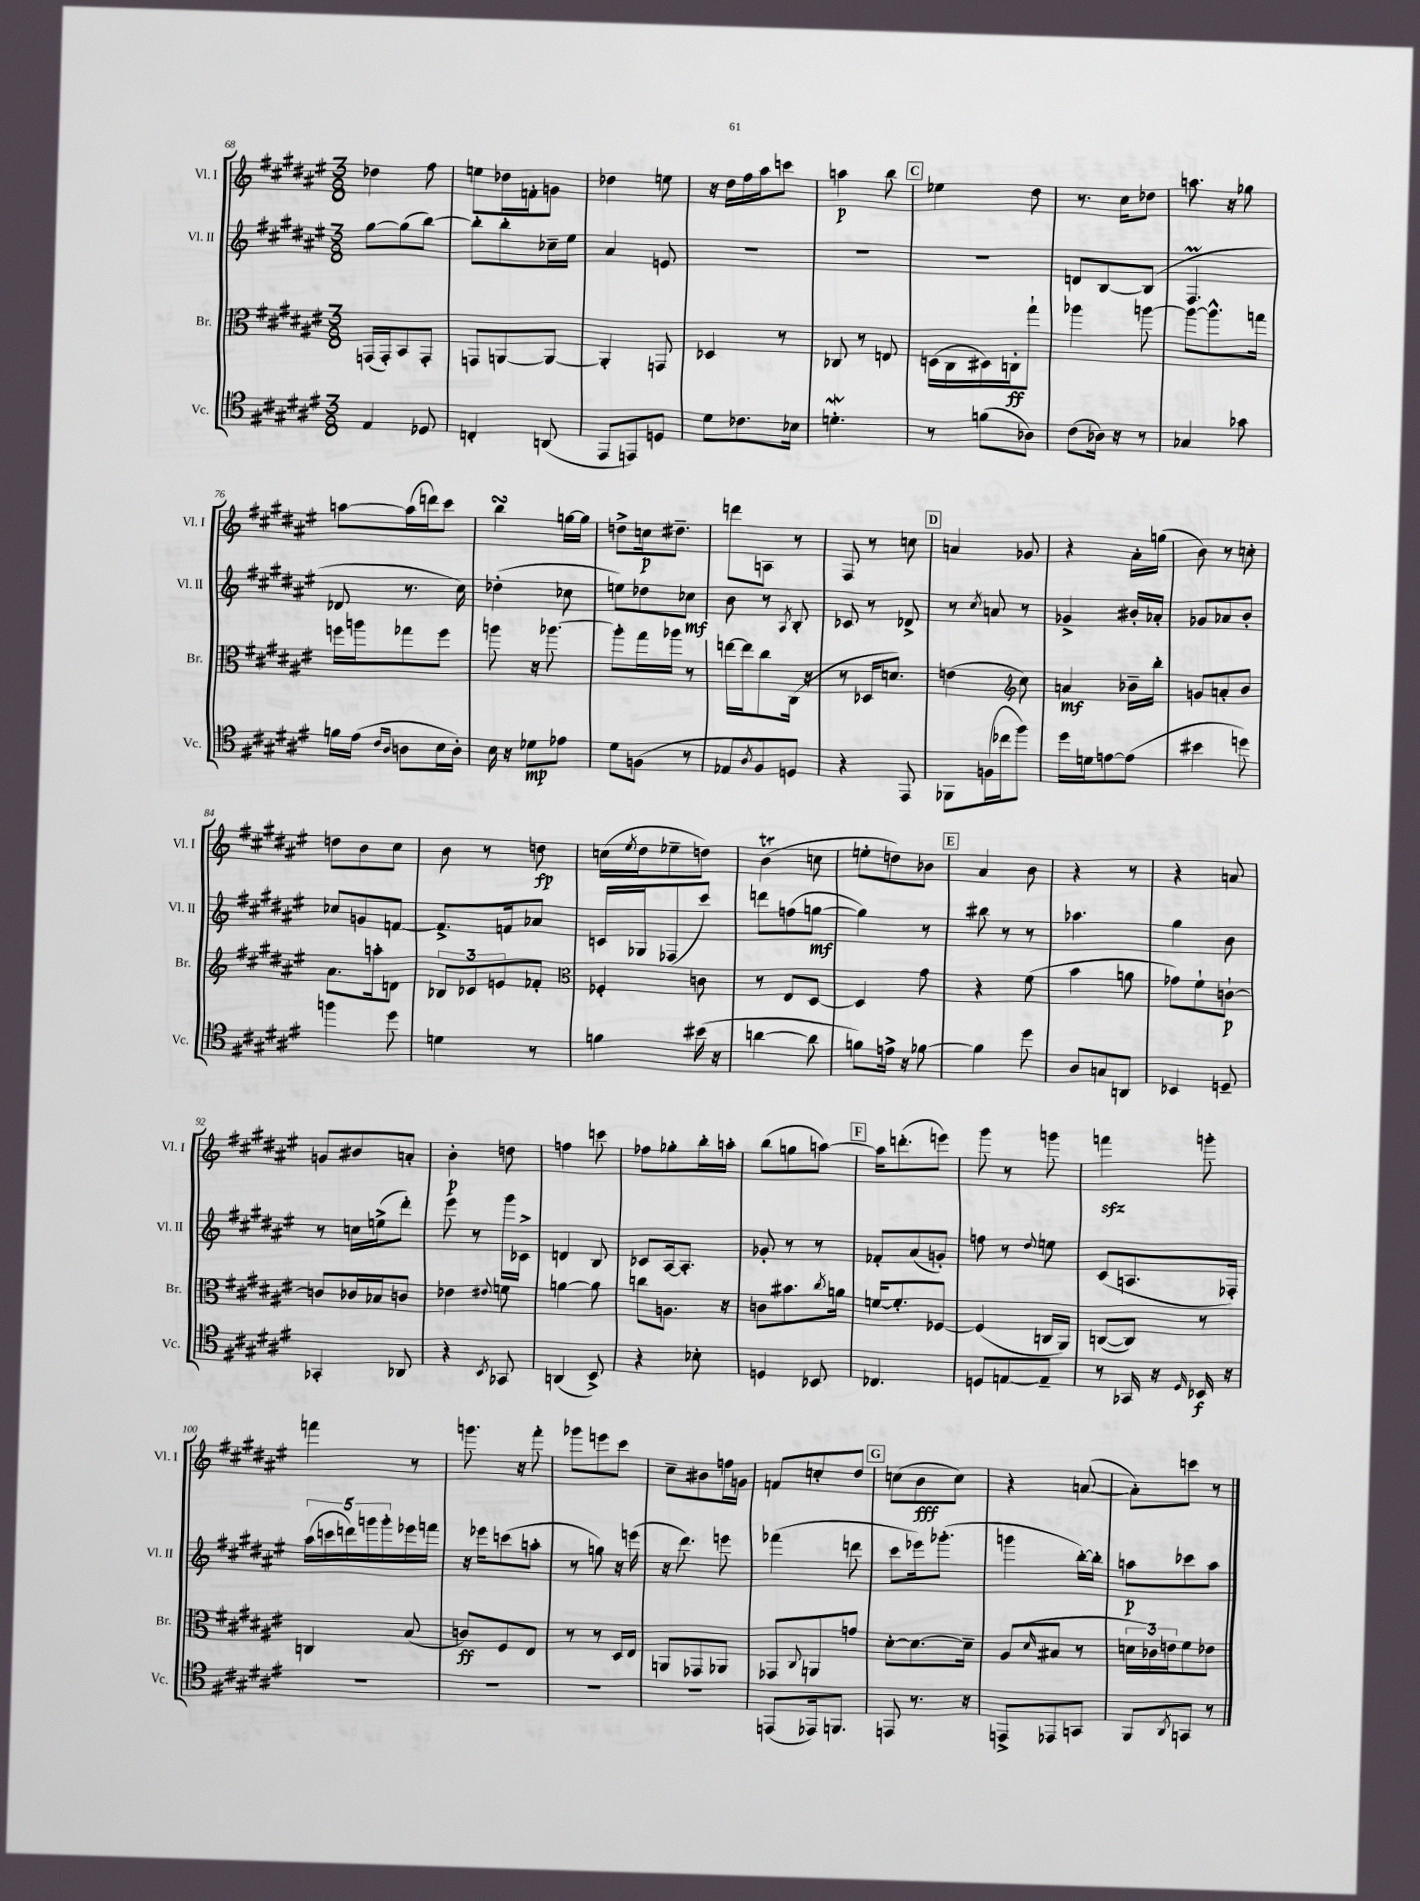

**kern	**dynam	**kern	**dynam	**kern	**dynam	**kern	**dynam
*part4	*part4	*part3	*part3	*part2	*part2	*part1	*part1
*staff4	*staff4	*staff3	*staff3	*staff2	*staff2	*staff1	*staff1
*I"Vc.	*	*I"Br.	*	*I"Vl. II	*	*I"Vl. I	*
*I'Vc.	*	*I'Br.	*	*I'Vl. II	*	*I'Vl. I	*
*clefC4	*	*clefC3	*	*clefG2	*	*clefG2	*
*k[f#c#g#d#a#e#]	*	*k[f#c#g#d#a#e#]	*	*k[f#c#g#d#a#e#]	*	*k[f#c#g#d#a#e#]	*
*M3/8	*	*M3/8	*	*M3/8	*	*M3/8	*
=68	=68	=68	=68	=68	=68	=68	=68
4E#/	.	(16GGn/LL	.	[8gg#\L	.	4dd-X\	.
.	.	16GG'/J)	.	.	.	.	.
.	.	8BB/	.	(8gg#\]	.	.	.
8D-X/	.	8GG'/J	.	[8bb\J)	.	8ff#\	.
=69	=69	=69	=69	=69	=69	=69	=69
4Cn'/	.	8GGn/L	.	8bb'\L]	.	8een\L	.
.	.	[8AAn/	.	8bb'\	.	16dd-X\L	.
.	.	.	.	.	.	16fn'\J	.
(8AAn/	.	8AA/J_	.	16cc-X~\L	.	8gn\J	.
.	.	.	.	16ee#\JJ	.	.	.
=70	=70	=70	=70	=70	=70	=70	=70
8EE#/L	.	4AA'/]	.	4a#/	.	4dd-X\	.
8EEn/)	.	.	.	.	.	.	.
8Dn/J	.	8GGn/	.	8en/	.	8een\	.
=71	=71	=71	=71	=71	=71	=71	=71
8d#\L	.	4D-X/	.	4.r	.	16r	.
.	.	.	.	.	.	16dd#\LL	.
8.c-X\	.	.	.	.	.	16ff#\	.
.	.	.	.	.	.	16aa#\J	.
.	.	8r	.	.	.	8cccn\J	.
16B-X\Jk	.	.	.	.	.	.	.
=72	=72	=72	=72	=72	=72	=72	=72
4.dnw'\	.	8C-X/	.	4.r	.	4aan\	p
.	.	8r	.	.	.	.	.
.	.	8En/	.	.	.	8bb\	.
!!LO:REH:place=s1:t=C
=73	=73	=73	=73	=73	=73	=73	=73
8r	.	(16Dn\LL	.	4.r	.	4ee-X\	.
.	.	16C#\	.	.	.	.	.
(8fn\L	.	16D#X\)	.	.	.	.	.
.	.	16Cn'\J	ff	.	.	.	.
8A-X\J)	.	8gg#`\J	.	.	.	8dd#\	.
=74	=74	=74	=74	=74	=74	=74	=74
(8c#\L	.	4aa-X\	.	8dn/L	.	8.r	.
16A-X\Jk)	.	.	.	[8B/	.	.	.
16r	.	.	.	.	.	16cc#\KL	.
8r	.	[8aan\	.	(8B/J]	.	8dd-X\J	.
=75	=75	=75	=75	=75	=75	=75	=75
4G-X/	.	8aa\L_	.	4.F#M/	.	8.aan\	.
.	.	8.aa^^\]	.	.	.	.	.
.	.	.	.	.	.	16r	.
8g-X\	.	.	.	.	.	8gg-X\	.
.	.	16ggn\Jk	.	.	.	.	.
!!LO:LB:g=z
=76	=76	=76	=76	=76	=76	=76	=76
16fn\LL	.	16ffn\LL	.	8d-X/	.	[8aan\L	.
(16e#\JJ	.	16aan\J	.	.	.	.	.
16qqc#/LL	.	.	.	.	.	.	.
16qqA#/JJ	.	.	.	.	.	.	.
8An\L	.	8gg-X\	.	8.r	.	(16aa\L]	.
.	.	.	.	.	.	16dddn\J)	.
16B\L	.	8ff\J	.	.	.	8ccc#\J	.
16A'\JJ)	.	.	.	16cc#\)	.	.	.
=77	=77	=77	=77	=77	=77	=77	=77
16B\	.	8aan\	.	(4dd-X'\	.	4bbsSSs\	.
16r	.	.	.	.	.	.	.
8d-X\L	mp	16r	.	.	.	.	.
.	.	[8.aa-X\	.	.	.	.	.
8e-X\J	.	.	.	8cc-X\	.	[16ggn\LL	.
.	.	.	.	.	.	16gg\JJ]	.
=78	=78	=78	=78	=78	=78	=78	=78
8d#\L	.	8aa-'\L]	.	8een\L)	.	8ddn^\L	.
(8Fn\J	.	16gg#\L	.	8dd-X\	.	16ccn\k	p
.	.	16aa-X\JJ	.	.	.	8.dd#X~\J	.
8r	.	8r	.	8cc-X\J	mf	.	.
=79	=79	=79	=79	=79	=79	=79	=79
8E-X/L	.	[16een\LL	.	8b\	.	8dddn\L	.
.	.	16ee\J]	.	.	.	.	.
8qA#/	.	.	.	.	.	.	.
8F#/)	.	8cc#\	.	8r	.	8An\J	.
.	.	.	.	8qA#/	.	.	.
8Dn/J	.	(16C#\Jk	.	8B'/	.	8r	.
.	.	16r	.	.	.	.	.
=80	=80	=80	=80	=80	=80	=80	=80
4r	.	8r	.	8c-X/	.	8F#/	.
.	.	16D-X/KL	.	8r	.	8r	.
.	.	8.dn/J)	.	.	.	.	.
8EE#/	.	.	.	8d-X^/	.	8ccn\	.
!!LO:REH:place=s1:t=D
=81	=81	=81	=81	=81	=81	=81	=81
8FF-X\L	.	(4en\	.	8r	.	4an/	.
.	.	.	.	8qcc#/	.	.	.
(16Fn\L	.	.	.	8an/	.	.	.
16cc-X\J	.	.	.	.	.	.	.
*	*	*clefG2	*	*	*	*	*
8ff#\J)	.	8cc#\)	.	8r	.	8g-X/	.
=82	=82	=82	=82	=82	=82	=82	=82
16dd#\LL	.	4an/	mf	4g-X^/	.	4r	.
16dn\J	.	.	.	.	.	.	.
[8en\	.	.	.	.	.	.	.
(8e\J]	.	16b-X~\LL	.	16b#X'/LL	.	16a#'\LL	.
.	.	16bb'\JJ	.	16a-X'/JJ	.	(16ggn\JJ	.
=83	=83	=83	=83	=83	=83	=83	=83
4b#X\	.	8gn/L	.	8g-X/L	.	8b\)	.
.	.	8an'/	.	8a-X/	.	8r	.
8ddn\)	.	8b/J	.	8b'/J	.	8ccn'\	.
!!LO:LB:g=z
=84	=84	=84	=84	=84	=84	=84	=84
4ffn\	.	8.a#\L	.	8cc-X/L	.	8ddn\L	.
.	.	.	.	8gn/	.	8b\	.
.	.	16aan'\k	.	.	.	.	.
8dd#\	.	8dn\J	.	[8fn/J	.	8cc#\J	.
=85	=85	=85	=85	=85	=85	=85	=85
4dn\	.	12B-X/L	.	8.f^/L]	.	8b\	.
.	.	12c-X/	.	.	.	.	.
.	.	.	.	.	.	8r	.
.	.	12en/	.	.	.	.	.
.	.	.	.	16fn/k	.	.	.
8r	.	8f-X'/J	.	8a-X/J	.	8ddn\	fp
=86	=86	=86	=86	=86	=86	=86	=86
*	*	*clefC3	*	*	*	*	*
4fn\	.	4F-X'/	.	16cn/LL	.	(16ccn\LL	.
.	.	.	.	.	.	8qee#/	.
.	.	.	.	16G-X/J	.	16dd#\J	.
.	.	.	.	(8F-X/	.	8ee-X~\	.
(16b#X\	.	8cn\	.	8ccc#/J)	.	8ddn\J)	.
16r	.	.	.	.	.	.	.
=87	=87	=87	=87	=87	=87	=87	=87
[4an\	.	8r	.	8dddn\L	.	(4bT\	.
.	.	8E#/L	.	(8ffn\	.	.	.
8a\]	.	[8D#/J	.	[8ggn\J	mf	8ccn\	.
=88	=88	=88	=88	=88	=88	=88	=88
8fn\L)	.	4D#/]	.	4gg\])	.	8een'\L	.
16en^\Jk	.	.	.	.	.	8ddn\)	.
16r	.	.	.	.	.	.	.
[8f-X\	.	8g#\	.	8r	.	8b-X\J	.
!!LO:REH:place=s1:t=E
=89	=89	=89	=89	=89	=89	=89	=89
4f-\]	.	4r	.	8bb#X\	.	4a#/	.
.	.	.	.	8r	.	.	.
8dd#\	.	(8f#\	.	8r	.	8b\	.
=90	=90	=90	=90	=90	=90	=90	=90
8A#/L	.	4b\	.	4.aa-X\	.	4r	.
8Gn/	.	.	.	.	.	.	.
8AAn/J	.	8an\	.	.	.	8r	.
=91	=91	=91	=91	=91	=91	=91	=91
4BB-X/	.	8g-X\L)	.	4gg#\	.	4r	.
.	.	8f#`\	.	.	.	.	.
8Dn~/	.	[8cn`\J	p	8b\	.	8an/	.
!!LO:LB:g=z
=92	=92	=92	=92	=92	=92	=92	=92
4GG-X'/	.	8cn/L]	.	8r	.	8gn/L	.
.	.	16c-X/L	.	16ccn\LL	.	8b#X/	.
.	.	16B-X/J	.	(16een^\J	.	.	.
8AA-X/	.	8cn/J	.	8ddd#'\J)	.	8an'/J	.
=93	=93	=93	=93	=93	=93	=93	=93
4r	.	4e-X\	.	8eee#\	.	4b'\	p
.	.	.	.	8r	.	.	.
8qBB/	.	8qqe#X/	.	.	.	.	.
8GG-X/	.	8fn\	.	16ggg#\LL	.	8ddn\	.
.	.	.	.	16c-X^\JJ	.	.	.
=94	=94	=94	=94	=94	=94	=94	=94
(4AAn/	.	[4an\	.	4dn/	.	4ffn\	.
8BB^/)	.	8a\]	.	8B/	.	8cccn\	.
=95	=95	=95	=95	=95	=95	=95	=95
4r	.	8ccn\L	.	8c-X/L	.	8ff-X\L	.
.	.	8.An\J	.	[16A#/k	.	8gg-X'\	.
.	.	.	.	8.A#'/J]	.	.	.
8B-X'\	.	.	.	.	.	16bb'\L	.
.	.	16r	.	.	.	16aan'\JJ	.
=96	=96	=96	=96	=96	=96	=96	=96
4Dn/	.	8cn\L	.	8g-X'/	.	(8bb\L	.
.	.	8.b#X\	.	8r	.	8ggn\	.
8BB-X/	.	.	.	8r	.	[8aan\J)	.
.	.	8qcc#/	.	.	.	.	.
.	.	16an\Jk	.	.	.	.	.
!!LO:REH:place=s1:t=F
=97	=97	=97	=97	=97	=97	=97	=97
4.C-X/	.	[16fn/KL	.	8f-X'/L	.	16aa\KL]	.
.	.	8.f'/]	.	.	.	(8.dddn'\	.
.	.	.	.	(8a#/	.	.	.
.	.	[8F-X/J	.	8gn'/J)	.	8eeen\J)	.
=98	=98	=98	=98	=98	=98	=98	=98
8Dn/L	.	(4F-/]	.	8ffn\	.	8ggg#\	.
[8En/	.	.	.	8r	.	8r	.
.	.	.	.	8qqdd#/	.	.	.
8E~/J]	.	16Cn/LL	.	8een\	.	8gggn\	.
.	.	16AA#/JJ)	.	.	.	.	.
=99	=99	=99	=99	=99	=99	=99	=99
8r	.	([8Cn/L	.	(8c#/L	.	4fffnzz\	.
16GG-X/	.	8C/J])	.	8.An/	.	.	.
16r	.	.	.	.	.	.	.
16qqD#/	.	.	.	.	.	.	.
16BB-X/	f	8r	.	.	.	8gggn'\	.
16r	.	.	.	16F-X'/Jk)	.	.	.
!!LO:LB:g=z
=100	=100	=100	=100	=100	=100	=100	=100
4.r	.	4Cn/	.	(20aa#\LL	.	4fffn\	.
.	.	.	.	20cccn\	.	.	.
.	.	.	.	20dddn\)	.	.	.
.	.	.	.	20gggn\	.	.	.
.	.	.	.	20ggg'\	.	.	.
.	.	(8B/	.	16eee-X\	.	8r	.
.	.	.	.	16fffn\JJ	.	.	.
=101	=101	=101	=101	=101	=101	=101	=101
4.r	.	8cn/L)	ff	16r	.	8.gggn\	.
.	.	.	.	16eee-X\KL	.	.	.
.	.	8F#/	.	(8cccn\	.	.	.
.	.	.	.	.	.	16r	.
.	.	8E#/J	.	8aan'\J	.	8fff#'\	.
=102	=102	=102	=102	=102	=102	=102	=102
4.r	.	8r	.	8r	.	8ggg-X\L	.
.	.	8r	.	8ggn\)	.	8eeen\	.
.	.	16D#/LL	.	16r	.	8ccc#\J	.
.	.	16E#/JJ	.	(16eeen\	.	.	.
=103	=103	=103	=103	=103	=103	=103	=103
4.r	.	8AAn/L	.	16r	.	8cc#~\L	.
.	.	.	.	8.ddd#\)	.	.	.
.	.	8GG-X/	.	.	.	8b#X\	.
.	.	8AA-X/J	.	8eeen\	.	16ffn\L	.
.	.	.	.	.	.	16gn\JJ	.
=104	=104	=104	=104	=104	=104	=104	=104
(8EEn/L	.	8GG-X/L	.	(4fff-X\	.	8fn/L	.
.	.	8qqC#/	.	.	.	.	.
16EE-X/k)	.	8AAn/	.	.	.	8ccn'/	.
8.FFn/J	.	.	.	.	.	.	.
.	.	8gn/J	.	8dddn\	.	8dd#/J	.
!!LO:REH:place=s1:t=G
=105	=105	=105	=105	=105	=105	=105	=105
8EEn/	.	[8d#'\L	.	8ccc#\L	.	(8ccn\L	.
8.r	.	8.d#\_	.	16eee-X\k)	.	8b\	fff
.	.	.	.	(8.ggg-X'\J	.	.	.
.	.	.	.	.	.	8cc\J)	.
16r	.	16d#~\Jk]	.	.	.	.	.
=106	=106	=106	=106	=106	=106	=106	=106
8EEn^/L	.	(8A#/L	.	4gggn\	.	4r	.
.	.	16qqd#/	.	.	.	.	.
8EE-X/	.	8B#X/J	.	.	.	.	.
8GGn/J	.	8r	.	[16bb'\LL)	.	([8an/	.
.	.	.	.	16bb'\JJ]	.	.	.
=107	=107	=107	=107	=107	=107	=107	=107
8FF#/L	.	24dn\LL	.	8aan\L	p	8a'\L])	.
.	.	24c-X\)	.	.	.	.	.
.	.	24en\J	.	.	.	.	.
8qAA#/	.	.	.	.	.	.	.
8GGn/J	.	8f#\	.	8ccc-X\	.	8cccn\J	.
8r	.	8e-X\J	.	8aa\J	.	8r	.
==	==	==	==	==	==	==	==
*-	*-	*-	*-	*-	*-	*-	*-
